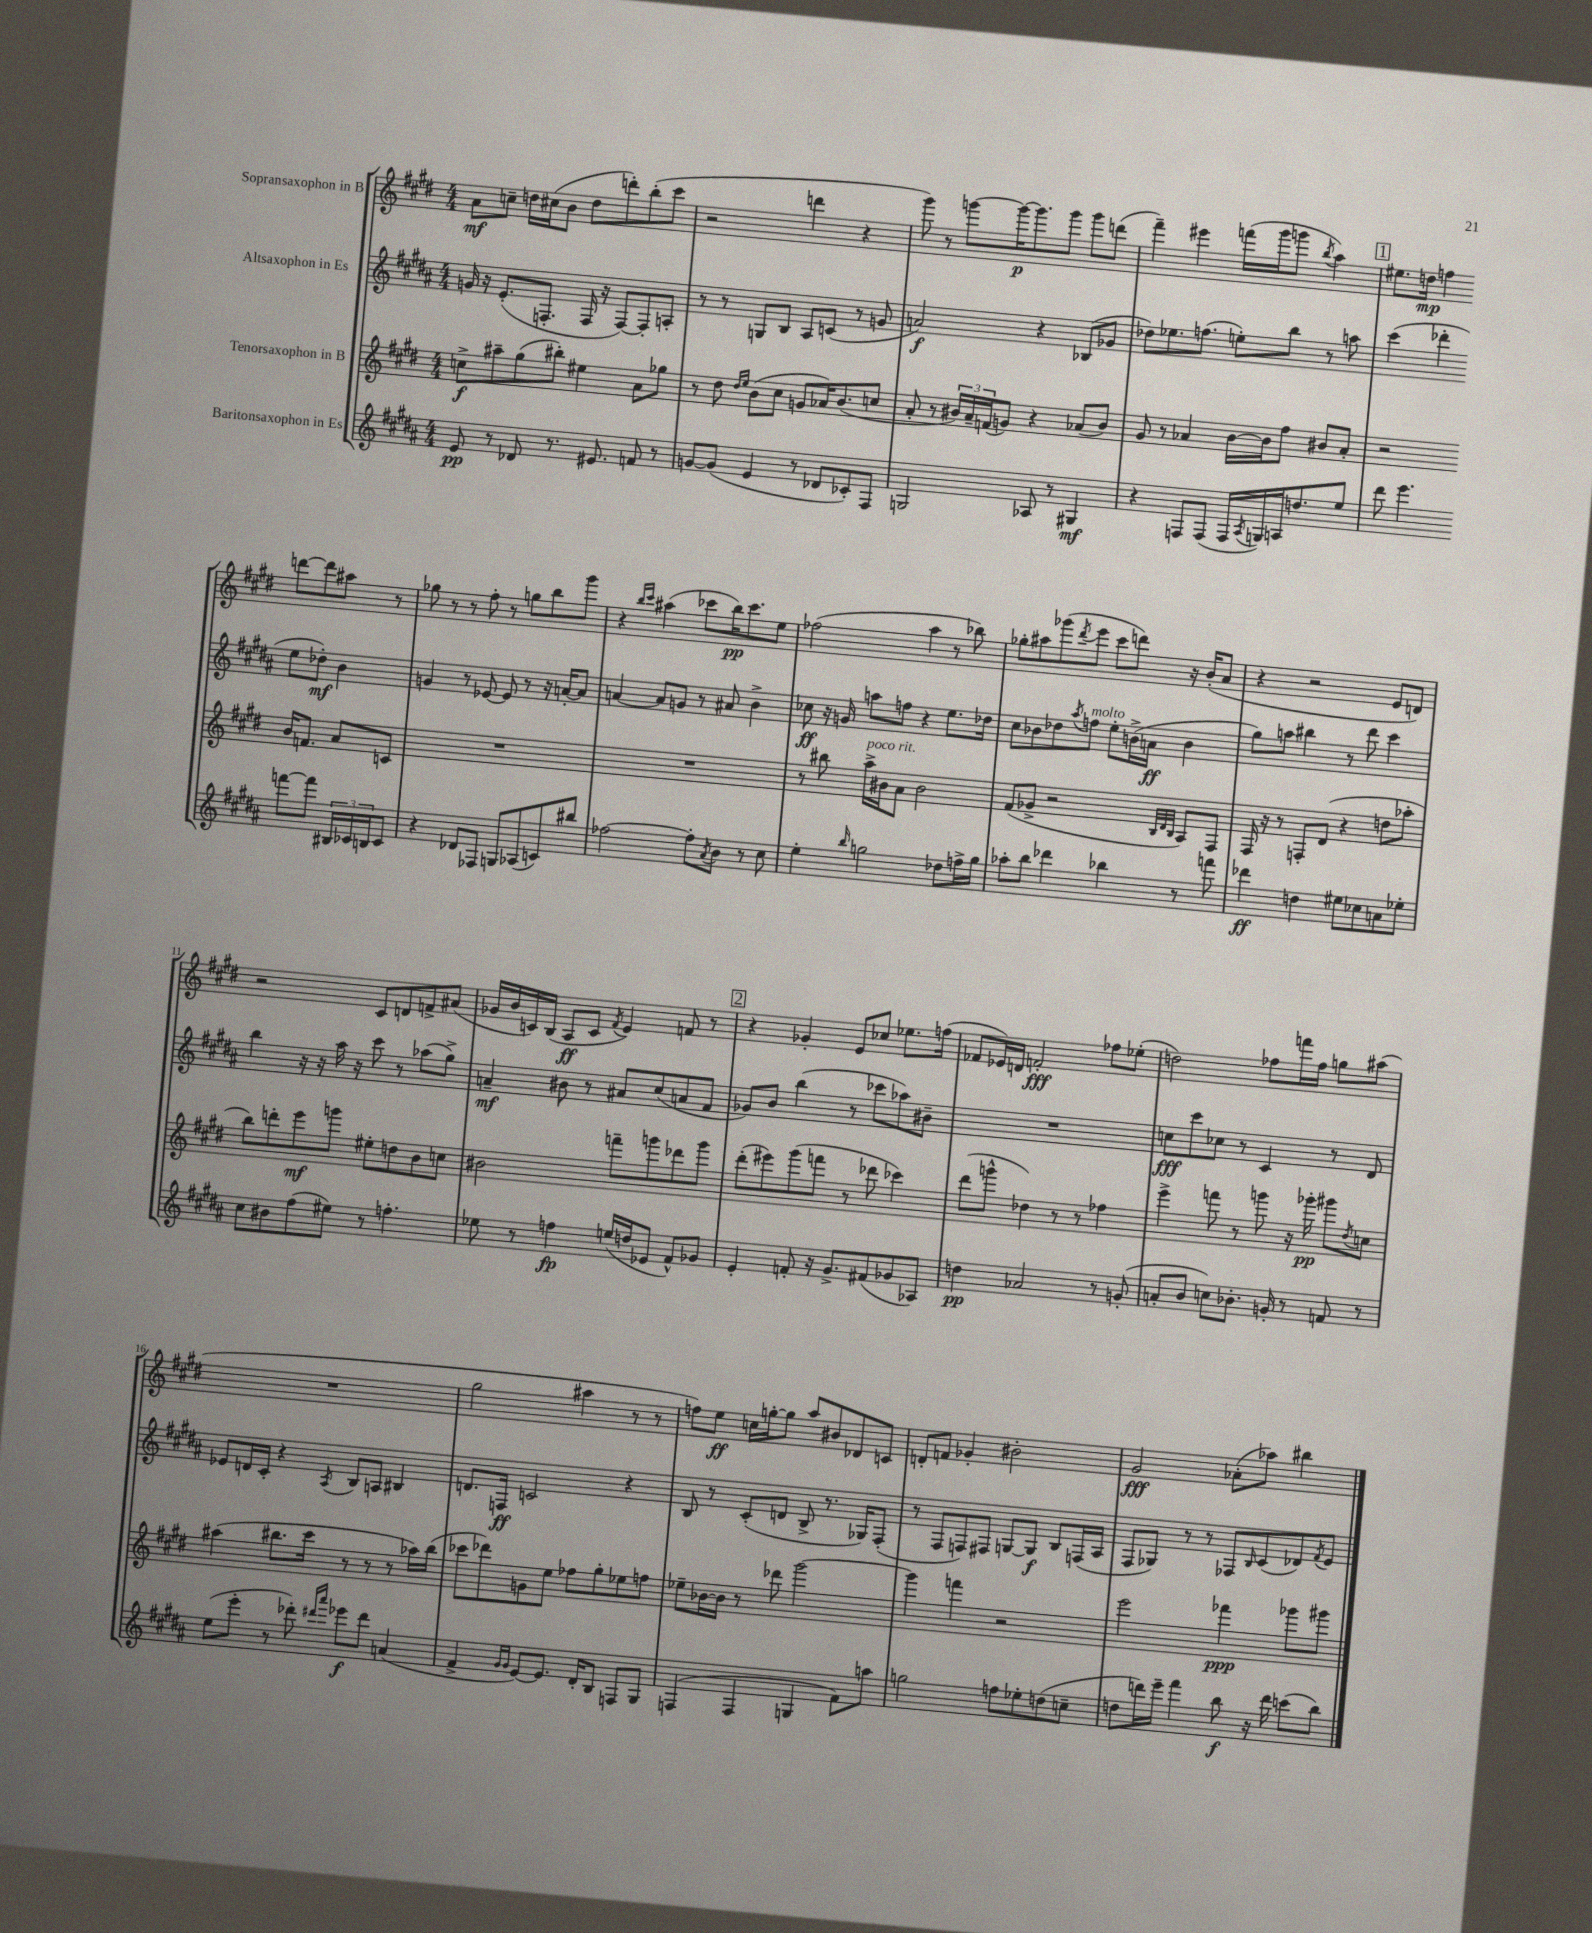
<<
\new StaffGroup <<
\new Staff = "s0" \with { instrumentName = "Sopransaxophon in B" } {
    \clef treble \key e \major \numericTimeSignature \time 4/4
    a'8\mf c''8-- d''16 cis''16( b'8 d''8 d'''8-.) b''8-.( cis'''8 |
    r2 d'''4 r4 |
    gis'''8) r8 g'''8~ g'''16~\p g'''8. g'''8 g'''8 d'''8( |
    fis'''4--) eis'''4 f'''16( gis'''16 g'''8 \acciaccatura { b''8 } a''4) |
    \mark \markup { \box "1" } eis''8. d''16\mp f''4 d'''8~ d'''8 ais''8 r8 |
    ges''8 r8 r8 fis''8-. r8 g''8 b''8 gis'''8 |
    r4 \grace { b''16 cis'''16 } ais''4( ces'''8 b''16\pp) ces'''8. e''8 |
    fes''2( a''4 r8 bes''8) |
    ges''8-. ais''8 ges'''8( \acciaccatura { dis'''8 } e'''8 cis'''8 d'''8) r16 b'16-.( a'8 |
    r4 r2 e'8 d'8) |
    r2 cis'8 d'8 f'8-> ais'8( |
    ges'16 b'16 c'16) b16( a8\ff c'8 \acciaccatura { fis'8 } e'4) f'8 r8 |
    \mark \markup { \box "2" } r4 ges'4-. e'8 ces''8 ees''8. f''16( |
    fes'8 ees'16) d'16 f'2-.\fff fes''8 ees''8-.( |
    d''2) fes''8 f'''16 fes''16 g''8 ais''8( |
    R1 |
    gis''2 ais''4 r8 r8 |
    f''8) e''8\ff c''16 g''16~-. g''8 a''8 bis'8 des'8 c'8 |
    d'8-. f'8 ges'4-. bis'2-. |
    gis'2\fff aes'8-.( aes''8) bis''4 \bar "|." |
}
\new Staff = "s1" \with { instrumentName = "Altsaxophon in Es" } {
    \clef treble \key b \major \numericTimeSignature \time 4/4
    g'16 r16 e'8.-.( f8.-. f16 r16 f8~) f8-. a8-. |
    r8 r8 g8 b8 ais8 c'8( r8 g'8 |
    a'2\f) r4 bes8( ges'8 |
    des''8) ees''8. f''8.( e''8-.) b''8 r8 a''8 |
    \mark \markup { \box "1" } cis'''4( des'''4-. e''8 des''8-.\mf) b'4 |
    g'4 r8 ees'8~ ees'8 r8 r16 a'16~-. a'8 |
    a'4~ a'8 g'8 r8 ais'8 b'4-> |
    ces''8\ff r16 g'16 a''8 f''8 r4 e''8. des''16 |
    cis''8 bes'8 des''8 \acciaccatura { ais''8 } f''8^\markup { \italic "molto" } e''8-. b'16->( a'16\ff b'4 |
    gis''8) a''8 bis''4 r8 dis'''8 cis'''4 |
    b''4 r16 r16 ais''16 r16 cis'''8 r8 aes''8( gis''8->) |
    a'4--\mf bis'8 r8 ais'8 cis''8( a'8 fis'8 |
    \mark \markup { \box "2" } ges'8) b'8 b''4( r8 ces'''8 aes''8) bis'8-- |
    R1 |
    c''8\fff cis'''8 ces''8 r8 cis'4 r8 dis'8 |
    ees'8 d'16 cis'16-. r4 \acciaccatura { ais8 } b8 a8 bis4 |
    d'8. f16\ff c'2 r4 |
    b8 r8 cis'8-.( d'8 b8-> r8. ges16) fis8-.( |
    r8 fis8 f8) fis8 g8~ g8\f b8 f16( ais16 |
    fis8 ges8) r8 r8 fes8 \grace { b16 } cis'8( des'8) \acciaccatura { fis'8 } e'8 \bar "|." |
}
\new Staff = "s2" \with { instrumentName = "Tenorsaxophon in B" } {
    \clef treble \key e \major \numericTimeSignature \time 4/4
    c''8->\f ais''8-- gis''8( bis''8-.) eis''4 a'8 ges''8 |
    r8 dis''8 \grace { dis''16 e''16 } b'8( cis''8 g'8 aes'16) b'8.( c''8 |
    a'8-. r8 \tuplet 3/2 { bis'16) a'16-- f'16( } g'8) r4 aes'8( bis'8) |
    gis'8 r8 aes'4 b'16~ b'16 fis''8 bis'8 aes'8-. |
    \mark \markup { \box "1" } r2 b'16 f'8. a'8 c'8 |
    R1 |
    R1 |
    r8 bis''8 a''16->^\markup { \italic "poco rit." } bis'16 a'8 bis'2 |
    fis'8( ges'8-> r2 \grace { b32 dis'32 b32 } a8) fis8 |
    fis16 r16 r8 f8-. dis'8( r4 d''8 aes''8-. |
    b''8) d'''8-. e'''8\mf g'''8 eis''8-. d''8 b'8 c''8 |
    bis'2 f'''8-- g'''8 des'''8 g'''8 |
    \mark \markup { \box "2" } dis'''8-.( eis'''8) gis'''8( f'''8 r8 des'''8 ces'''4) |
    dis'''8( g'''8-^ des''4) r8 r8 fes''4 |
    e'''4-> f'''8 r8 g'''8 r16 ges'''16-.\pp gis'''8 \acciaccatura { dis''8 } c''8 |
    ais''4( bis''8. cis'''16 r8 r8 r8 aes''16) bis''16( |
    ces'''8 des'''8) g'8 e''8 fes''8 gis''8-. ees''8 f''8 |
    ees''8-- bes'16~ bes'16 r8 des'''8 gis'''2~ |
    gis'''4 f'''4 r2 |
    e'''2 fes'''4\ppp ges'''8 gis'''8 \bar "|." |
}
\new Staff = "s3" \with { instrumentName = "Baritonsaxophon in Es" } {
    \clef treble \key b \major \numericTimeSignature \time 4/4
    e'8\pp r8 des'8 r8. eis'8. f'8 r8 |
    g'8~ g'8( e'4 r8 des'8 ces'8-.) fis8 |
    g2 aes8 r8 gis4\mf |
    r4 f8 f8( f16 \acciaccatura { ais8 } g16) a16 d''8. e''8 |
    \mark \markup { \box "1" } dis'''8 e'''4. f'''8~ f'''8 \tuplet 3/2 { bis16 ces'16 b16 } ces'8 |
    r4 des'8 fes8 g8 aes8( c'8) bis''8 |
    fes''2~ fes''8-. \acciaccatura { ais'8 } b'8 r8 cis''8 |
    e''4-. \grace { b''16 } g''2 des''8 f''16-> g''16 |
    aes''8-. b''8 des'''4 bes''4 r8 f'''8 |
    des'''4\ff d''4 eis''8 ces''8 a'8 ees''8-. |
    cis''8 bis'8 fis''8( eis''8) r8 f''4.-. |
    ees''8 r8 f''4\fp e''16( d''16 ees'8 fis'8-^) ges'8 |
    \mark \markup { \box "2" } e'4-. f'8-. r16 gis'8.-> fis'8( ges'8 aes8) |
    d''4\pp aes'2 r8 g'8-.( |
    a'8-. b'8 c''8) bes'8.-. g'16-. r8 f'8 r8 |
    e''8( e'''8-. r8 des'''8-.) \grace { dis'''16 ais'''16 } ees'''8\f dis'''8 a'4( |
    fis'4-> \grace { gis'16 gis'16 } e'8~) e'8. dis'16-. b8 f8 gis8 |
    f4( f4 g4 fis'8) a''8 |
    g''2 f''8 ees''8-. d''8( c''8-- |
    d''8 d'''16) e'''16-- fis'''4 b''8\f r16 d'''16 c'''8( b''8) \bar "|." |
}
>>
>>
